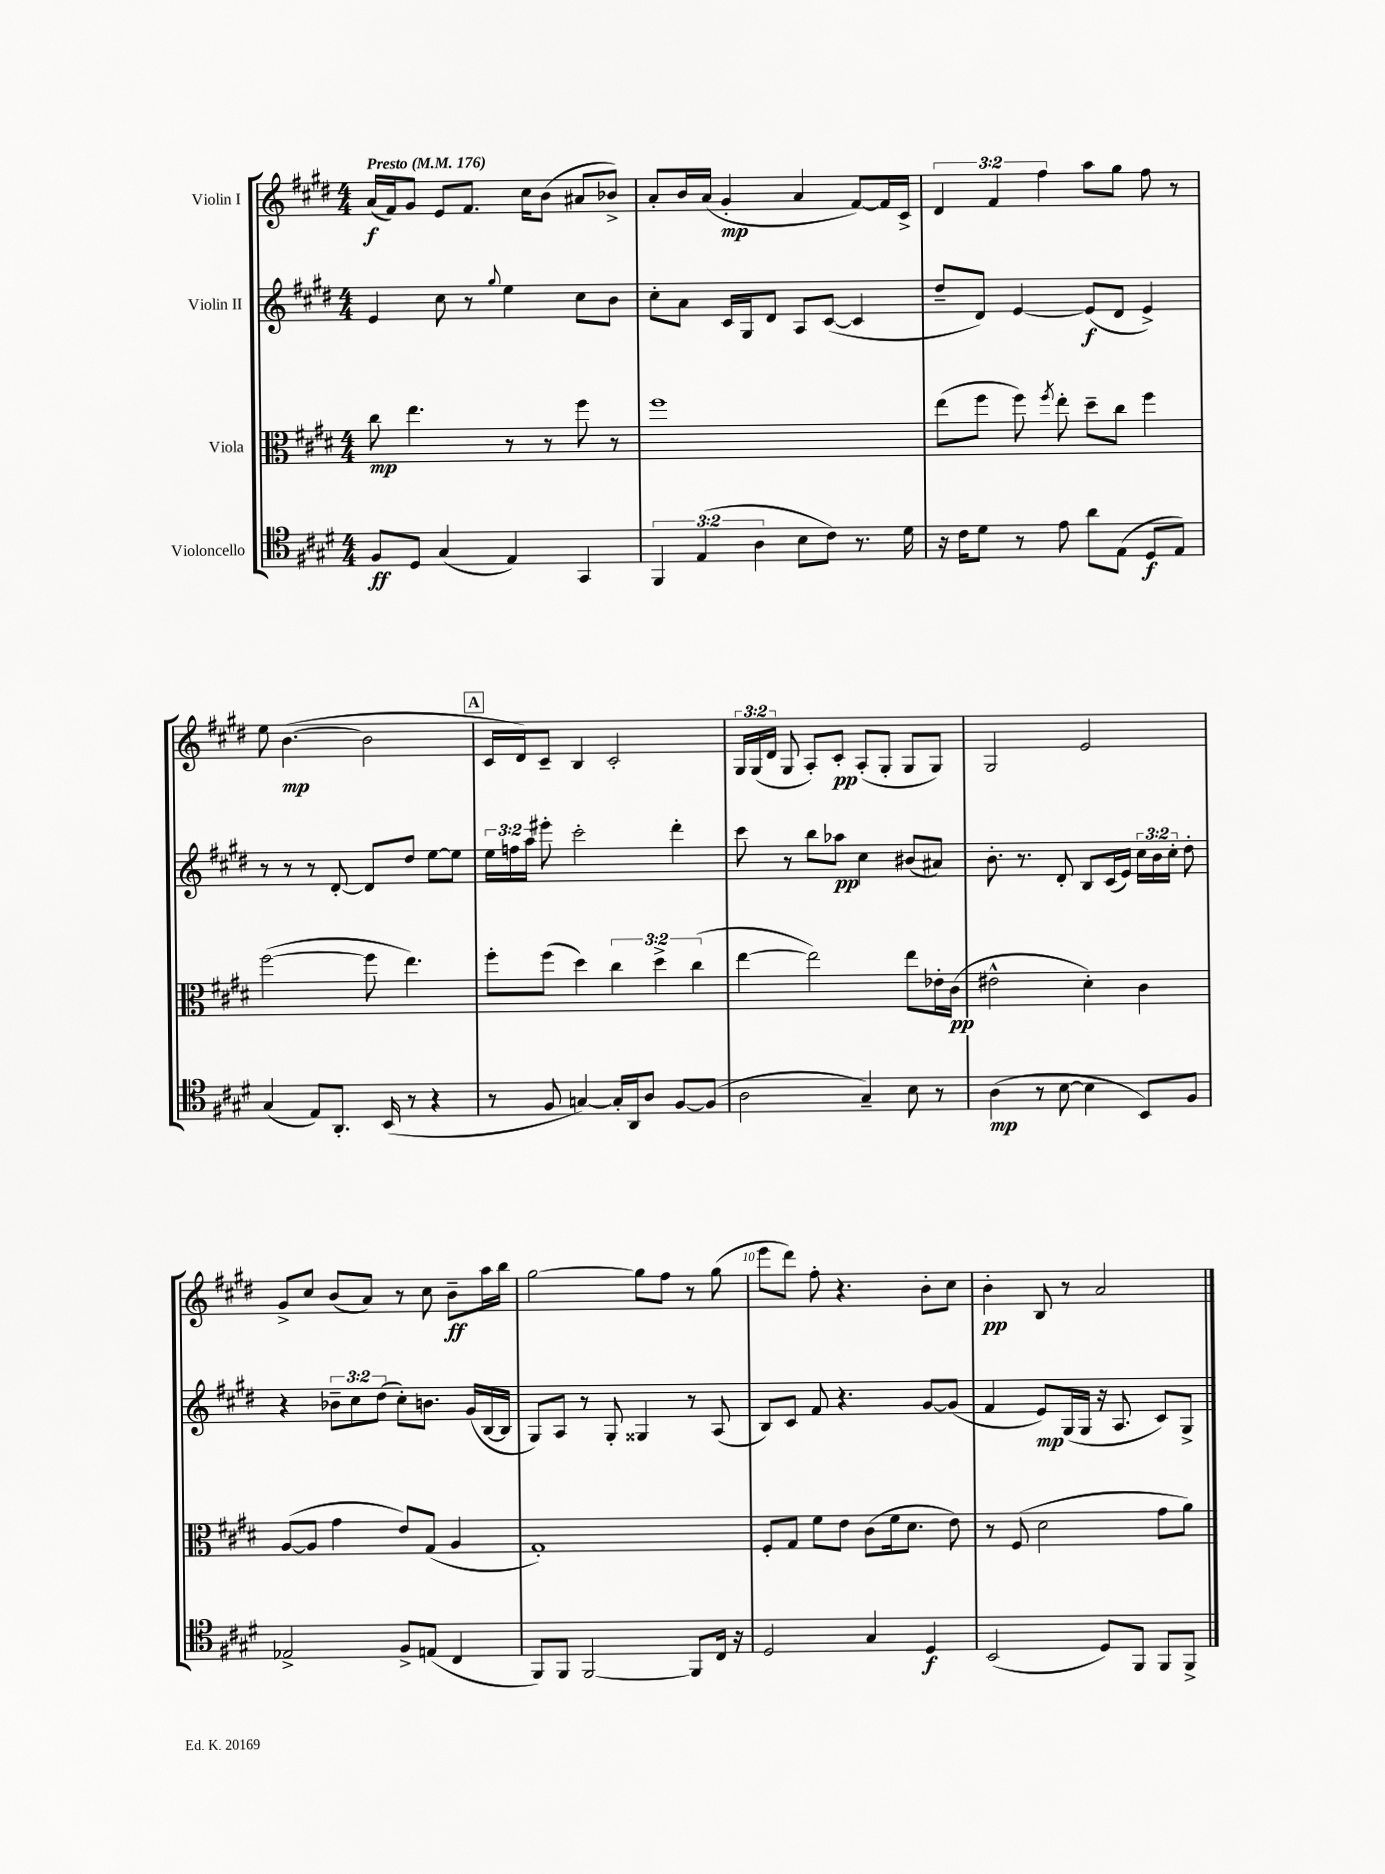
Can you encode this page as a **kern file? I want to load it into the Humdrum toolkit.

**kern	**kern	**kern	**kern
*staff4	*staff3	*staff2	*staff1
*clefC4	*clefC3	*clefG2	*clefG2
*k[f#c#g#d#]	*k[f#c#g#d#]	*k[f#c#g#d#]	*k[f#c#g#d#]
*M4/4	*M4/4	*M4/4	*M4/4
*MM176	*MM176	*MM176	*MM176
8F#	8cc#	4e	(16a
.	.	.	16f#)
8D#	4.ee	.	8g#
(4G#	.	8cc#	8e
.	.	8r	8.f#
.	.	8qqgg#	.
4E)	8r	4ee	.
.	.	.	16cc#
.	8r	.	(8b
4GG#	8ff#	8cc#	8a#
.	8r	8b	8b-^)
=	=	=	=
6FF#	1ff#	8cc#'	8a'
.	.	8a	16b
(6E	.	.	.
.	.	.	(16a
.	.	16c#	4g#'
.	.	16G#	.
6A	.	.	.
.	.	8d#	.
8B	.	8A	4a
8c#)	.	([8c#	.
8.r	.	4c#]	[8f#)
.	.	.	16f#]
16d#	.	.	16c#^
=	=	=	=
16r	(8ee	8dd#~	6d#
16c#	.	.	.
8d#	8ff#	8d#)	.
.	.	.	6f#
8r	8ff#)	[4e	.
.	.	.	6ff#
.	8qff#	.	.
8e	8ee'	.	.
8a	8dd#~	(8e]	8aa
(8E	8cc#	8d#	8gg#
8D#	4ff#	4e^)	8ff#
8E)	.	.	8r
=	=	=	=
(4G#	([2ff#	8r	8ee
.	.	8r	([4.b
8E)	.	8r	.
8.AA'	.	[8d#'	.
.	8ff#]	8d#]	2b]
(16BB	.	.	.
8r	4.ee)	8dd#	.
4r	.	[8ee	.
.	.	8ee]	.
=	=	=	=
8r	8ff#'	24ee	16c#
.	.	24ff	.
.	.	.	16d#)
.	.	24aa	.
8F#	(8ff#	8eee#'	8c#~
[4G)	4dd#)	2ccc#'	4B
16G']	6cc#	.	2c#'
16AA	.	.	.
8A	.	.	.
.	6dd#^	.	.
[8F#	.	4ddd#'	.
.	(6cc#	.	.
(8F#]	.	.	.
=	=	=	=
2A	[4ee	8ccc#	24G#
.	.	.	(24G#
.	.	.	24d#
.	.	8r	8G#
.	2ee])	8bb	8A')
.	.	8aa-	8c#'
4G#~)	.	4cc#	(8A'
.	.	.	8G#'
8B	8ee	(8b#	8G#
8r	16e-'	8a#)	8G#)
.	(16c#	.	.
=	=	=	=
(4A	2e#^^	8.b'	2G#
.	.	8.r	.
8r	.	.	.
[8B	.	8d#'	.
4B]	4d#')	8B	2e
.	.	(16c#	.
.	.	16e)	.
8BB)	4c#	24cc#	.
.	.	24b	.
.	.	24cc#'	.
8F#	.	8dd#'	.
=	=	=	=
2E-^	([8A	4r	8g#^
.	8A]	.	8cc#
.	4g#	12b-~	(8b
.	.	12cc#	.
.	.	.	8a)
.	.	(12dd#	.
8F#^	8e)	8cc#')	8r
(8E	(8G#	8.b	8cc#
4C#	4A	.	8b~
.	.	(16g#	.
.	.	[16B	16aa
.	.	16B]	16bb
=	=	=	=
8FF#)	1G#')	8G#)	[2gg#
8FF#	.	8A	.
[2FF#	.	8r	.
.	.	8G#'	.
.	.	4G##	8gg#]
.	.	.	8ff#
8FF#]	.	8r	8r
16C#	.	(8A	(8gg#
16r	.	.	.
=	=	=	=
2D#	8F#'	8B)	8eee
.	8G#	8c#	8ddd#)
.	8f#	8f#	8ff#'
.	8e	4.r	4.r
4G#	(8c#	.	.
.	16f#	.	.
.	8.d#	.	.
4D#	.	[8g#	8b'
.	8e)	(8g#]	8cc#
=	=	=	=
(2BB	8r	4f#	4b'
.	(8F#	.	.
.	2d#	8e)	8B
.	.	(16G#	8r
.	.	16G#	.
8D#)	.	16r	2a
.	.	8.A	.
8FF#	.	.	.
8FF#	8g#	8c#)	.
8FF#^	8a)	8G#^	.
==	==	==	==
*-	*-	*-	*-
